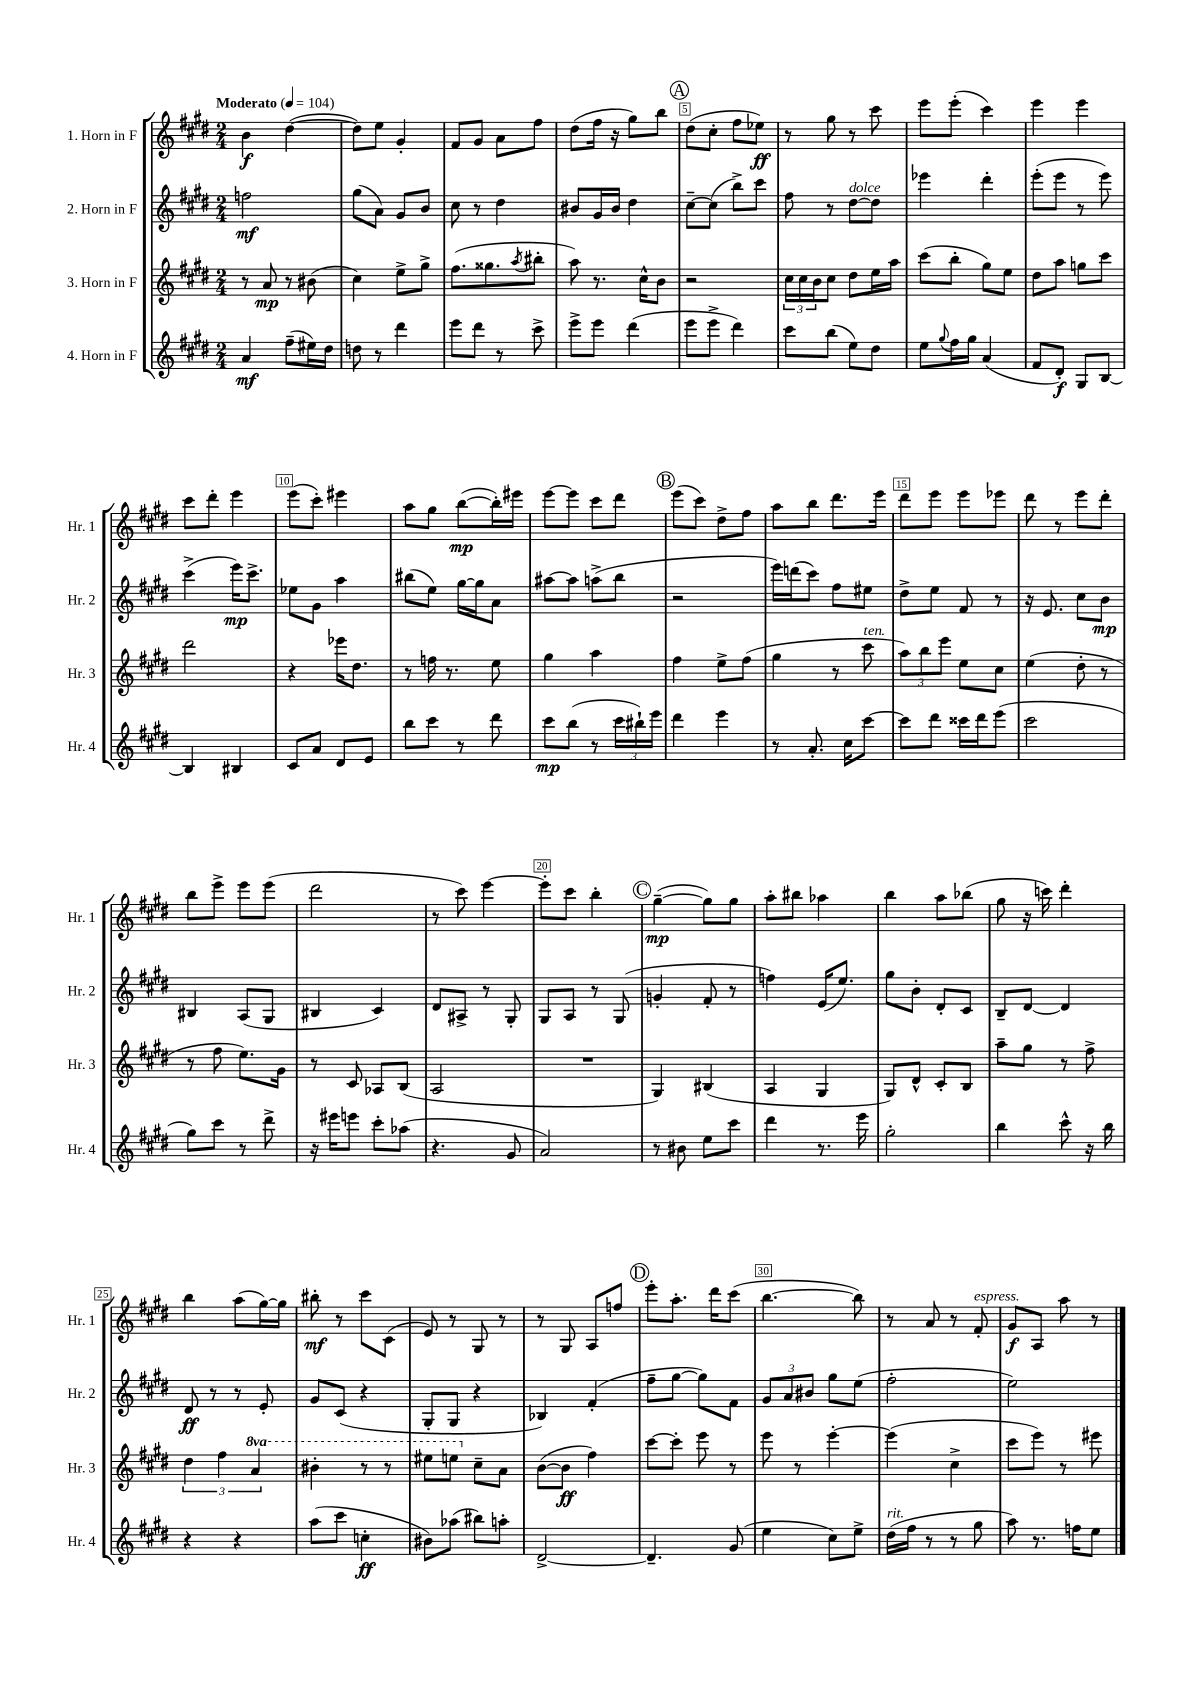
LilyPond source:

<<
\new StaffGroup <<
\new Staff = "s0" \with { instrumentName = "1. Horn in F" shortInstrumentName = "Hr. 1" } {
    \clef treble \key e \major \numericTimeSignature \time 2/4 \tempo "Moderato" 4 = 104
    b'4\f dis''4~( |
    dis''8) e''8 gis'4-. |
    fis'8 gis'8 a'8 fis''8 |
    dis''8( fis''16 r16 gis''8) b''8 |
    \mark \markup { \circle "A" } dis''8( cis''8-. fis''8 ees''8\ff) |
    r8 gis''8 r8 cis'''8 |
    e'''8 e'''8-.( cis'''4) |
    e'''4 e'''4 |
    cis'''8 dis'''8-. e'''4 |
    e'''8( cis'''8-.) eis'''4 |
    a''8 gis''8 b''8~\mp( b''16-.) eis'''16 |
    e'''8~ e'''8 cis'''8 dis'''8 |
    \mark \markup { \circle "B" } e'''8( cis'''8) dis''8-> fis''8 |
    a''8 b''8 dis'''8. e'''16 |
    dis'''8 e'''8 e'''8 ees'''8 |
    dis'''8 r8 e'''8 dis'''8-. |
    b''8 e'''8-> e'''8 e'''8( |
    dis'''2 |
    r8 cis'''8) e'''4~ |
    e'''8-. cis'''8 b''4-. |
    \mark \markup { \circle "C" } gis''4~--\mp( gis''8) gis''8 |
    a''8-. bis''8 aes''4 |
    b''4 a''8 bes''8( |
    gis''8 r16 c'''16) dis'''4-. |
    b''4 a''8( gis''16~) gis''16 |
    bis''8-.\mf r8 cis'''8 cis'8( |
    e'8) r8 gis8 r8 |
    r8 gis8 a8 f''8 |
    \mark \markup { \circle "D" } e'''8-. a''8.-. dis'''16 cis'''8( |
    b''4.~ b''8) |
    r8 a'8 r8 fis'8-.^\markup { \italic "espress." } |
    gis'8\f a8 a''8 r8 \bar "|." |
}
\new Staff = "s1" \with { instrumentName = "2. Horn in F" shortInstrumentName = "Hr. 2" } {
    \clef treble \key e \major \numericTimeSignature \time 2/4
    f''2\mf |
    gis''8( a'8) gis'8 b'8 |
    cis''8 r8 dis''4 |
    bis'8 gis'16 bis'16 dis''4 |
    \mark \markup { \circle "A" } cis''8~-- cis''8( b''8->) cis'''8 |
    fis''8 r8 dis''8~^\markup { \italic "dolce" } dis''8 |
    ees'''4 dis'''4-. |
    e'''8-.( e'''8 r8 e'''8) |
    cis'''4->( e'''16\mp) cis'''8.-> |
    ees''8 gis'8 a''4 |
    bis''8( e''8) gis''16~ gis''16 a'8 |
    ais''8~ ais''8 a''8->( b''8 |
    \mark \markup { \circle "B" } r2 |
    e'''16) d'''16( cis'''8) fis''8 eis''8 |
    dis''8-> e''8 fis'8 r8 |
    r16 e'8. cis''8 b'8\mp |
    bis4 a8( gis8 |
    bis4 cis'4) |
    dis'8 ais8-> r8 gis8-. |
    gis8 a8 r8 gis8( |
    \mark \markup { \circle "C" } g'4-. fis'8-. r8 |
    f''4) e'16( e''8.) |
    gis''8 b'8-. dis'8-. cis'8 |
    b8-- dis'8~ dis'4 |
    dis'8\ff r8 r8 e'8-. |
    gis'8 cis'8( r4 |
    gis8-. gis8 r4 |
    bes4) fis'4-.( |
    \mark \markup { \circle "D" } fis''8-- gis''8~ gis''8) fis'8 |
    \tuplet 3/2 { gis'8 a'8 bis'8 } gis''8 e''8( |
    fis''2-. |
    e''2) \bar "|." |
}
\new Staff = "s2" \with { instrumentName = "3. Horn in F" shortInstrumentName = "Hr. 3" } {
    \clef treble \key e \major \numericTimeSignature \time 2/4 \set Staff.ottavationMarkups = #ottavation-simple-ordinals
    r8 a'8\mp r8 bis'8( |
    cis''4) e''8-> gis''8-> |
    fis''8.( gisis''8. \acciaccatura { a''8 } bis''8-. |
    a''8) r8. cis''16-^ b'8 |
    \mark \markup { \circle "A" } r2 |
    \tuplet 3/2 { cis''16 cis''16 b'16 } cis''8 dis''8 e''16 a''16 |
    cis'''8( b''8-. gis''8) e''8 |
    dis''8 a''8 g''8 cis'''8 |
    dis'''2 |
    r4 ees'''16 dis''8. |
    r8 f''16 r8. e''8 |
    gis''4 a''4 |
    \mark \markup { \circle "B" } fis''4 e''8-> fis''8( |
    gis''4 r8 cis'''8^\markup { \italic "ten." } |
    \tuplet 3/2 { a''8) b''8 e'''8 } e''8 cis''8 |
    e''4( dis''8-. r8 |
    r8 fis''8 e''8.) gis'16 |
    r8 cis'8 aes8 b8( |
    a2 |
    R2 |
    \mark \markup { \circle "C" } gis4) bis4( |
    a4 gis4 |
    gis8) dis'8-^ cis'8-. b8 |
    a''8-- gis''8 r8 fis''8-> |
    \tuplet 3/2 { dis''4 fis''4 \ottava #1 a''4 } |
    bis''4-. r8 r8 |
    eis'''8 e'''8 \ottava #0 cis''8-- a'8 |
    b'8~( b'8\ff fis''4) |
    \mark \markup { \circle "D" } cis'''8~ cis'''8-. e'''8 r8 |
    e'''8 r8 e'''4~-. |
    e'''4( cis''4-> |
    cis'''8 e'''8) r8 eis'''8 \bar "|." |
}
\new Staff = "s3" \with { instrumentName = "4. Horn in F" shortInstrumentName = "Hr. 4" } {
    \clef treble \key e \major \numericTimeSignature \time 2/4
    a'4\mf fis''8--( eis''16) dis''16 |
    d''8 r8 dis'''4 |
    e'''8 dis'''8 r8 cis'''8-> |
    e'''8-> e'''8 dis'''4( |
    \mark \markup { \circle "A" } e'''8 e'''8-> dis'''4) |
    cis'''8 b''8( e''8) dis''8 |
    e''8 \appoggiatura { gis''8 } fis''16 gis''16 a'4( |
    fis'8 dis'8-.\f) gis8 b8~ |
    b4 bis4 |
    cis'8 a'8 dis'8 e'8 |
    b''8 cis'''8 r8 dis'''8 |
    cis'''8\mp b''8( r8 \tuplet 3/2 { cis'''16 bis''16-!) e'''16 } |
    \mark \markup { \circle "B" } dis'''4 e'''4 |
    r8 a'8.-. cis''16 cis'''8~ |
    cis'''8 dis'''8 cisis'''16 dis'''16 e'''8( |
    cis'''2 |
    gis''8) cis'''8 r8 dis'''8-> |
    r16 eis'''16 e'''8 cis'''8-. aes''8( |
    r4. gis'8 |
    a'2) |
    \mark \markup { \circle "C" } r8 bis'8 e''8 cis'''8 |
    dis'''4 r8. e'''16 |
    gis''2-. |
    b''4 cis'''8-^ r16 b''16 |
    r4 r4 |
    a''8( cis'''8 c''4-.\ff |
    bis'8) aes''8( bis''8) a''8-. |
    dis'2~-> |
    \mark \markup { \circle "D" } dis'4.-- gis'8( |
    e''4 cis''8) e''8-> |
    dis''16^\markup { \italic "rit." }( fis''16 r8 r8 gis''8 |
    a''8) r8. f''16 e''8 \bar "|." |
}
>>
>>
\layout { \context { \Score \override BarNumber.break-visibility = ##(#f #t #t) barNumberVisibility = #(every-nth-bar-number-visible 5) \override BarNumber.stencil = #(make-stencil-boxer 0.1 0.3 ly:text-interface::print) } }
